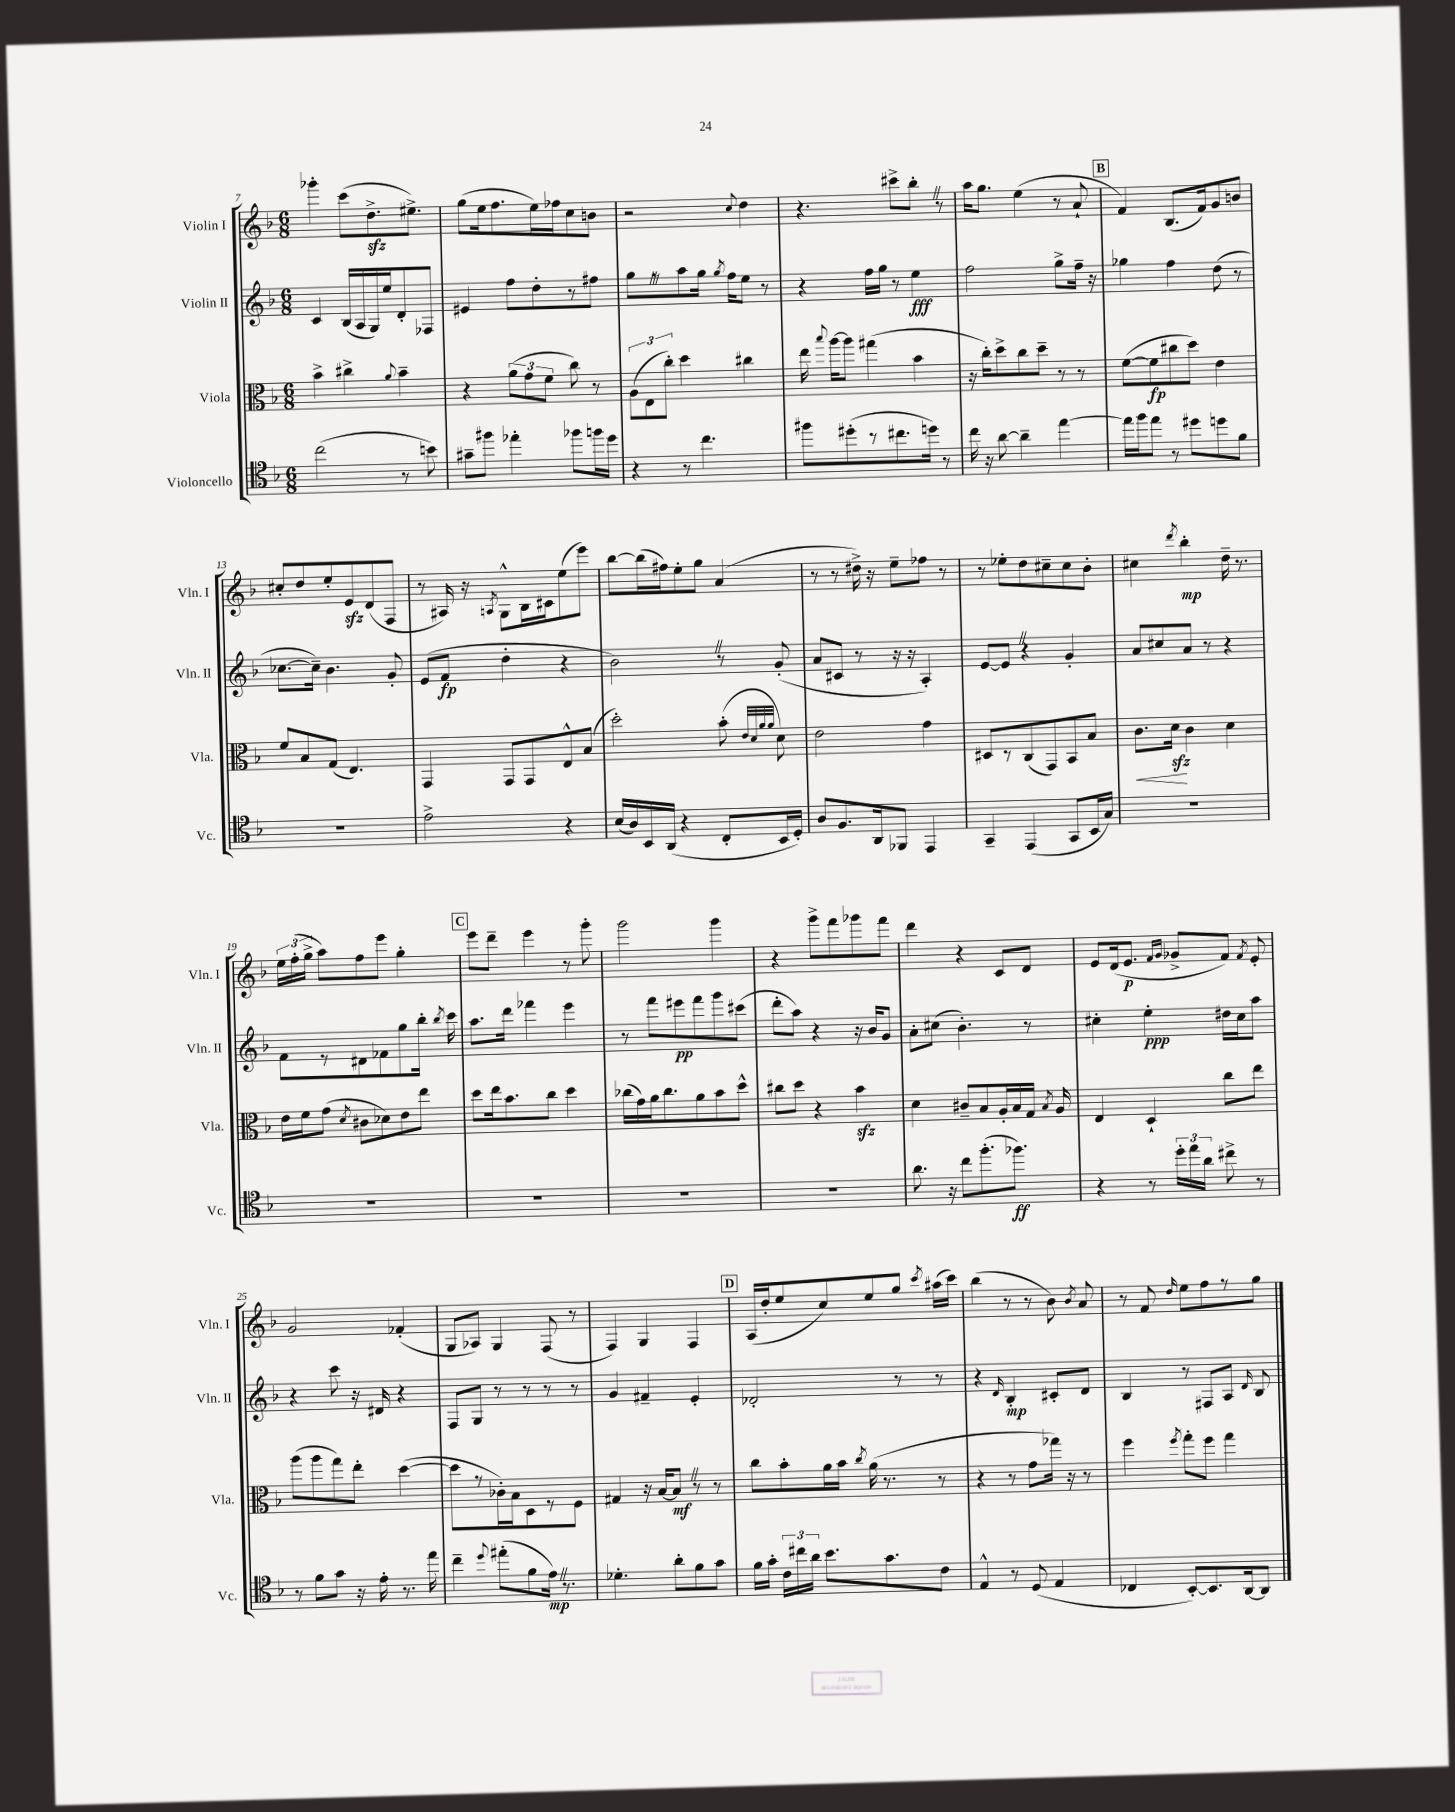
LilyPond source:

<<
\new StaffGroup <<
\new Staff = "s0" \with { instrumentName = "Violin I" shortInstrumentName = "Vln. I" } {
    \clef treble \key f \major \numericTimeSignature \time 6/8
    \autoBeamOff ges'''4-. c'''8[( d''8.->\sfz eis''8.]->) |
    g''8[( e''16 f''8. e''16) fes''16 c''8 b'8] |
    r2 \appoggiatura { c''8 } d''4 |
    r4. cis'''8[-> bes''8]-. \once \override BreathingSign.text = \markup { \musicglyph "scripts.caesura.straight" } \breathe r8 |
    a''16[ g''8.] e''4( r8 a'8-! |
    \mark \markup { \box "B" } f'4) bes8.[( f'16) g'8 b'8] |
    cis''8[-. d''8 e''8-. e'8\sfz d'8( f8] |
    r8 ais16) r16 \acciaccatura { a8 } g8[-^ bes16 cis'16 e''8( e'''8]) |
    bes''8[~ bes''16( fis''16) e''8-. g''8] a'4( |
    r8 r8 dis''16->) r16 e''8[-- fes''8] r8 |
    r8 ees''8[-. d''8 cis''8-- cis''8 bes'8]-. |
    cis''4 \acciaccatura { d'''8 } bes''4-.\mp d''16-- r8. |
    \tuplet 3/2 { e''16[ f''16-.( g''16]-> } a''8[) f''8 e'''8] g''4-. |
    \mark \markup { \box "C" } e'''8[ d'''8]-- e'''4 r8 g'''8-. |
    g'''2 g'''4 |
    r4 g'''8[-> f'''8 ges'''8 f'''8] |
    d'''4 r4 c'8[ d'8] |
    e'8[ d'16( e'8.]\p \grace { f'16[ g'16] } ges'8[-> f'8]) \acciaccatura { f'8 } e'8-. |
    g'2 fes'4-.( |
    g8[ aes8]) g4 f8( r8 |
    f4) g4 f4 |
    \mark \markup { \box "D" } a16[( d''16-. e''8 c''8) e''8 g''8] \acciaccatura { c'''8 } ais''16[( c'''16]) |
    bes''4( r8 r8 bes'8) \acciaccatura { bes'8 } a'8 |
    r8 f'8 \grace { d''16 } e''8[ f''8 r8 g''8] \bar "|." |
}
\new Staff = "s1" \with { instrumentName = "Violin II" shortInstrumentName = "Vln. II" } {
    \clef treble \key f \major \numericTimeSignature \time 6/8
    \autoBeamOff c'4 bes16[( a16 g16) e''16 d'8-. fes8] |
    eis'4 f''8[ d''8-. r8 fis''8] |
    g''8[ \once \override BreathingSign.text = \markup { \musicglyph "scripts.caesura.straight" } \breathe r8 a''8 g''16] \acciaccatura { g''8 } f''16[ e''8] r8 |
    r4 f''16[ g''16] r8 e''4\fff |
    f''2 g''8[-> f''16]-- r16 |
    \mark \markup { \box "B" } ges''4 f''4 d''8( r8 |
    ces''8.[~ ces''16]--) bes'4. g'8-. |
    e'8[( f'8]\fp d''4-. r4 |
    bes'2) \once \override BreathingSign.text = \markup { \musicglyph "scripts.caesura.straight" } \breathe r8 g'8-.( |
    a'8[ cis'8] r8 r16 r16 a4-.) |
    e'8[~ e'8] \once \override BreathingSign.text = \markup { \musicglyph "scripts.caesura.straight" } \breathe r4 g'4-. |
    a'8[ cis''8 a'8] r8 r4 |
    f'8[ r8 dis'8 fes'8 g''8 bes''16]-. \acciaccatura { bes''8 } c'''16 |
    \mark \markup { \box "C" } a''8.[ d'''16] fes'''4 e'''4 |
    r8 f'''8[ eis'''8\pp f'''8 g'''8 cis'''8]( |
    d'''8[-. a''8]) r4 r16 bes'16[ g'8] |
    a'8[-. cis''8]( bes'4.-.) r8 |
    cis''4-. e''4-.\ppp dis''16[ cis''16 a''8] |
    r4 c'''8 r16 dis'16 r4 |
    f8[ g8] r8 r8 r8 r8 |
    g'4 fis'4-- e'4-. |
    \mark \markup { \box "D" } des'2-. r8 r8 |
    r4 \grace { d'16 } bes4-.\mp cis'8[-. d'8] |
    bes4 r8 fis8[ a8] \grace { d'16 } bes8 \bar "|." |
}
\new Staff = "s2" \with { instrumentName = "Viola" shortInstrumentName = "Vla." } {
    \clef alto \key f \major \numericTimeSignature \time 6/8
    \autoBeamOff bes'4-> cis''4-> \appoggiatura { a'8 } bes'4-- |
    r4 \tuplet 3/2 { a'8[( g'8 f'8] } c''8) r8 |
    \tuplet 3/2 { a8[( e8 c''8]-.) } d''4 cis''4 |
    e''16 \appoggiatura { bes''8 } a''16[~ a''8] gis''4( bes'4 |
    r16 c''16[-.) d''8-> c''8 d''8]-- r8 r8 |
    \mark \markup { \box "B" } f'8[~( f'8\fp cis''8 d''8]) e'4 |
    f'8[ bes8 g8]( e4.) |
    g,4 g,8[ g,8 e8-^ bes8]( |
    d''2-.) bes'8-.( \grace { e'32[ d'32 a'32 a'32] } d'8) |
    e'2 g'4 |
    dis8[ r8 c8( g,8) bes,8 bes8] |
    c'8.[\< d'16]\sfz\! c'4 d'4 |
    e'16[ f'16 g'8]( \acciaccatura { d'8 } cis'8[ des'8) e'8 e''8] |
    \mark \markup { \box "C" } d''8[ e''16 bes'8. c''8] d''4 |
    ces''16[( g'16) a'16 ces''8. a'8 bes'8 d''8]-^ |
    cis''8[ d''8] r4 bes'4\sfz |
    d'4 cis'8[-- bes8 a16-. bes16 g16] \acciaccatura { bes8 } a16 |
    e4 d4-! c''8[ e''8] |
    a''8[( a''8 g''8) e''8]-. d''4~( |
    d''8[ r8 ces'16-.) bes16 d8 r8 f8] |
    gis4 r16 bes16[~ bes8]\mf \once \override BreathingSign.text = \markup { \musicglyph "scripts.caesura.straight" } \breathe r8 r8 |
    \mark \markup { \box "D" } c''8[ bes'8-. a'16 bes'16] \acciaccatura { c''8 } a'16( r8. r8 |
    r4 r8 g'8[ ges''16]) r16 r8 |
    f''4 \acciaccatura { f''8 } g''8[-. f''8] g''4 \bar "|." |
}
\new Staff = "s3" \with { instrumentName = "Violoncello" shortInstrumentName = "Vc." } {
    \clef tenor \key f \major \numericTimeSignature \time 6/8
    \autoBeamOff c''2( r8 b'8) |
    gis'8[-- fis''8] ees''4-. fes''8[ f''16 d''16] |
    r4 r8 c''4. |
    fis''8[ dis''8-.( r8 cis''8. d''16]) r8 |
    c''16 r16 a'8~ a'4-- e''4~ |
    \mark \markup { \box "B" } e''16[ f''16 e''8] r8 dis''8[ d''8 f'8] |
    R2. |
    e'2-> r4 |
    bes16[( a16) bes,16 a,16]( r4 c8[-. bes,16 d16]-.) |
    a8[ f8. a,16 fes,8] e,4 |
    g,4-- e,4( g,8[ bes,16 g16]) |
    R2. |
    R2. |
    \mark \markup { \box "C" } R2. |
    R2. |
    R2. |
    a'8. r16 c''8[ f''8.-.( fes''8.]\ff) |
    r4 r8 \tuplet 3/2 { d''16[-. e''16 a'16] } cis''8-> r8 |
    r8 f'8[ g'8] r16 e'16-. r8. e''16 |
    c''4-- \appoggiatura { d''8 } eis''8[-.( f'8 e'16]\mp) \once \override BreathingSign.text = \markup { \musicglyph "scripts.caesura.straight" } \breathe r8. |
    des'4.-. a'8[-. f'8 g'8] |
    \mark \markup { \box "D" } f'16[ g'16]-. \tuplet 3/2 { c'16[ cis''16 a'16] } bes'8.[ g'8. c'8] |
    e4-^ r8 d8( e4 |
    ces4 bes,8[~-.) bes,8. a,16~ a,8] \bar "|." |
}
>>
>>
\layout { \context { \Score currentBarNumber = #7 } }
